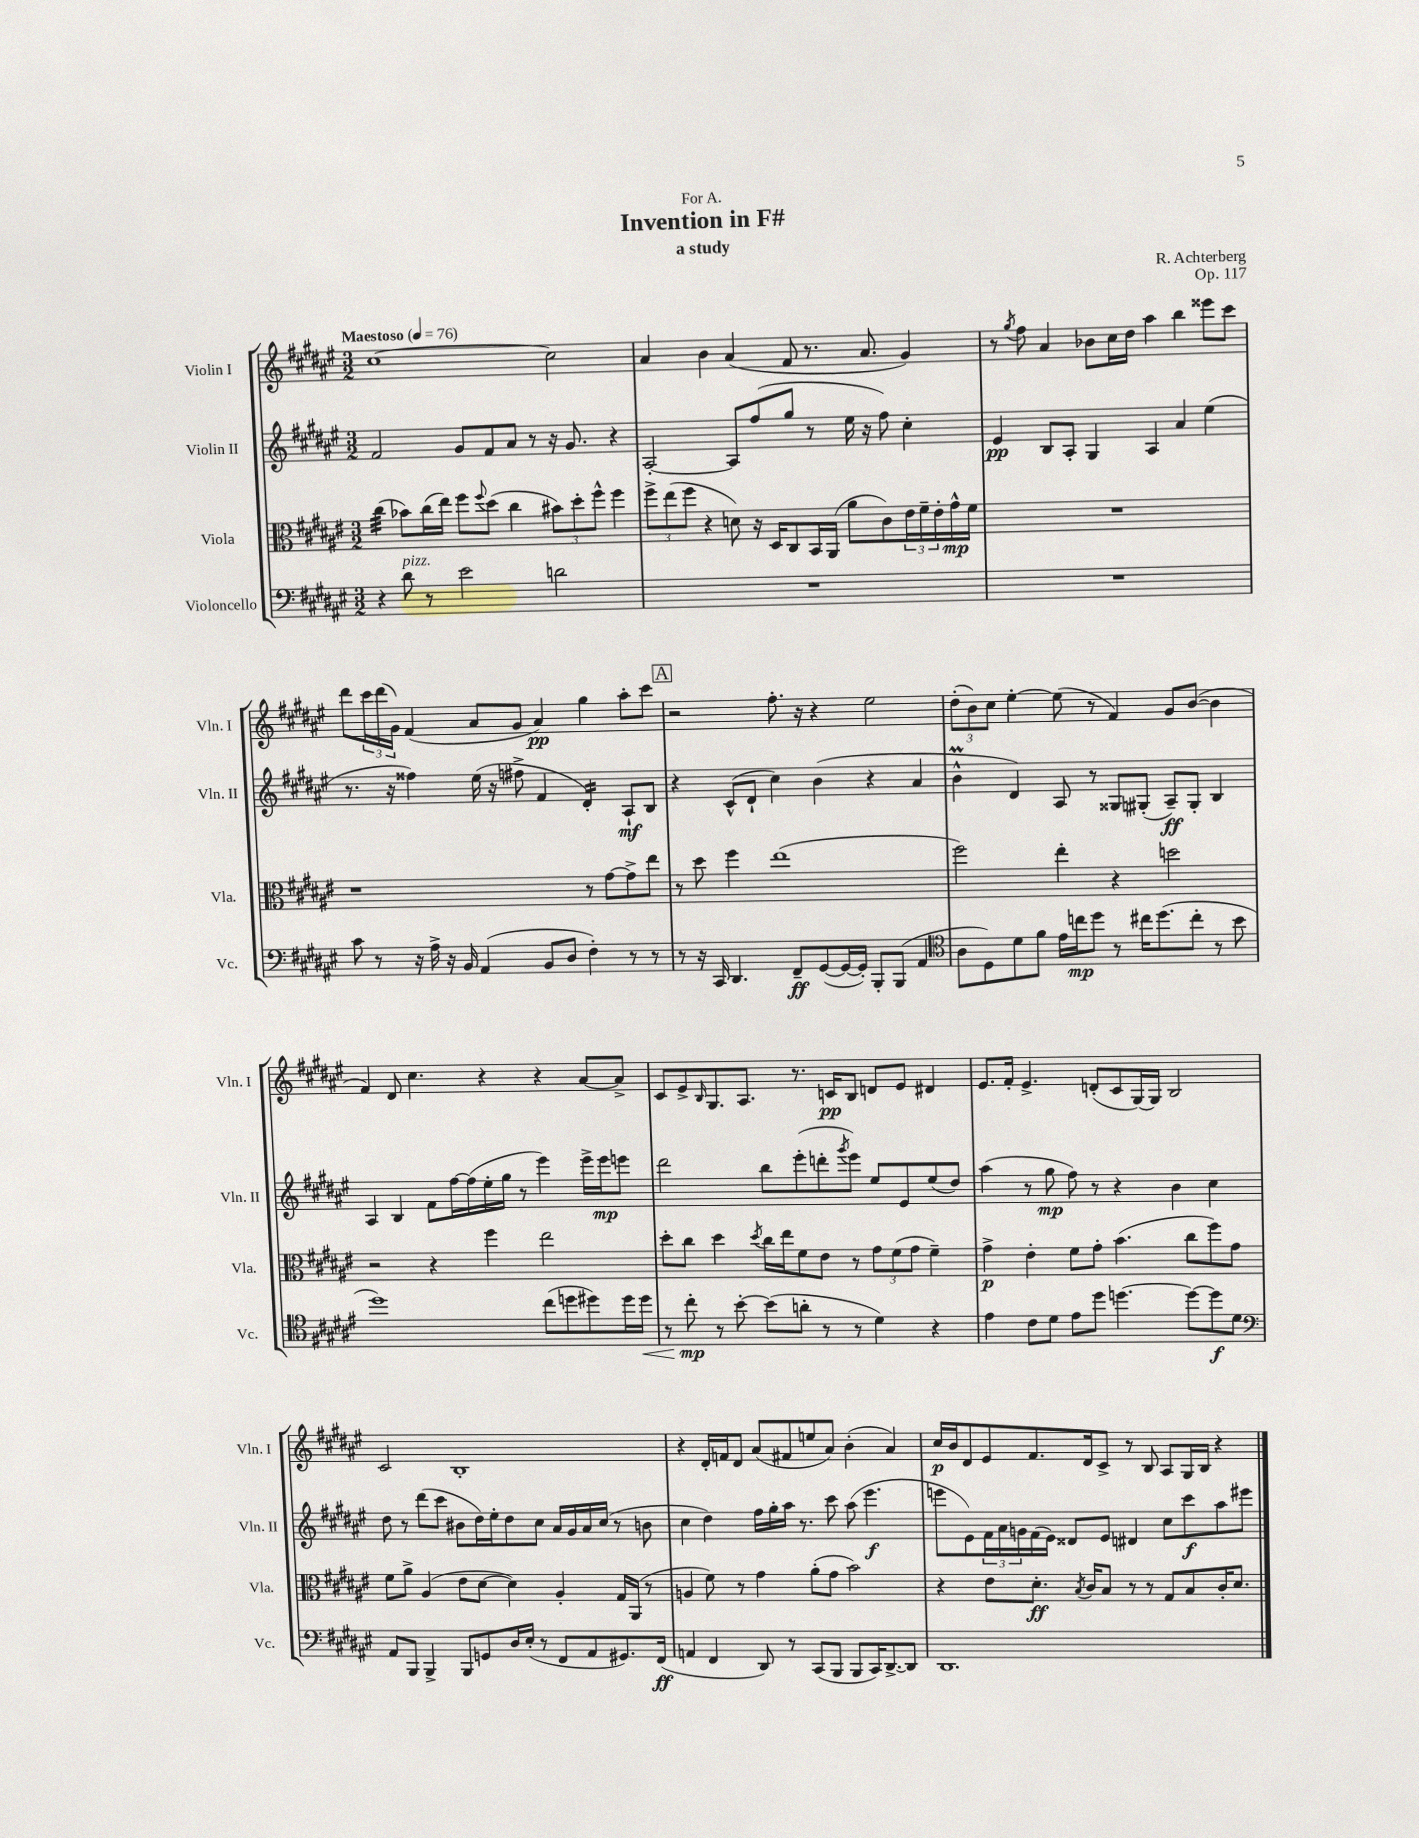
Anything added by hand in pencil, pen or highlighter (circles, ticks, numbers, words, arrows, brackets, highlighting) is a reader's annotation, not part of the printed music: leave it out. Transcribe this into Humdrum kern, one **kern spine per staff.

**kern	**kern	**kern	**kern
*staff4	*staff3	*staff2	*staff1
*clefF4	*clefC3	*clefG2	*clefG2
*k[f#c#g#d#a#e#]	*k[f#c#g#d#a#e#]	*k[f#c#g#d#a#e#]	*k[f#c#g#d#a#e#]
*M3/2	*M3/2	*M3/2	*M3/2
*MM76	*MM76	*MM76	*MM76
4r	(4cc#\	2f#/	[1cc#
8d#\	8b-\L)	.	.
8r	(16cc#\L	.	.
.	16ee#\JJ)	.	.
2e#\	8ff#\L	8g#/L	.
.	8qqff#/	.	.
.	(8dd#\J	8f#/	.
.	4cc#\	8a#/J	.
.	.	8r	.
2d\	12b#\L)	16r	2cc#\]
.	.	8.g#/	.
.	12dd#'\	.	.
.	12ff#^^\J	.	.
.	4ff#\	4r	.
=	=	=	=
1.r	12ff#^\L	[2A#'/	4a#/
.	(12ee#\	.	.
.	12ff#\J	.	.
.	4r	.	4b\
.	8d\)	8A#/]L	(4a#/
.	16r	(8ff#/	.
.	16D#/LK	.	.
.	8C#/	8gg#/J	8f#/
.	16BB/L	8r	8.r
.	(16AA#/JJ	.	.
.	8a#\L	16ee#\	.
.	.	16r	8.a#/
.	8c#\)	8ff#\)	.
.	24e#\L	4cc#'\	4g#/)
.	24f#~\	.	.
.	24e#'\	.	.
.	16g#^^\	.	.
.	16f#\JJ	.	.
=	=	=	=
1.r	1.r	4e#/	8r
.	.	.	8qgg#/
.	.	.	8ff#\
.	.	8B/L	4a#/
.	.	8A#'/J	.
.	.	4G#/	8b-\L
.	.	.	16cc#\L
.	.	.	16dd#\JJ
.	.	4A#/	4aa#\
.	.	4a#/	4bb\
.	.	(4ee#\	8eee##\L
.	.	.	8ccc#\J
=	=	=	=
8c#\	1r	8.r	8ddd#\L
8r	.	.	24ccc#\L
.	.	.	(24ddd#\
.	.	16r	.
.	.	.	24g#\JJ)
16r	.	4ff##\)	(4f#/
16A#^\	.	.	.
16r	.	.	.
16BB/	.	.	.
(4AA#/	.	(16ee#\	8a#/L
.	.	16r	.
.	.	8ff#^\	8g#/J
8BB/L	.	4f#/	4a#/)
8D#/J	.	.	.
4F#'\)	8r	4d#'/)	4gg#\
.	[8g#\L	.	.
8r	8g#^\]	8A#`/L	8aa#'\L
8r	8ee#\J	8B/J	8ccc#\J
=	=	=	=
8r	8r	4r	2r
16r	8dd#\	.	.
16CC#/	.	.	.
4.DD#/	4ff#\	(8c#^^/L	.
.	.	8d#`/J	.
.	(1ee#	4cc#\)	8.ff#'\
8FF#~/L	.	.	.
.	.	.	16r
([8GG#/	.	(4b\	4r
16GG#/_L	.	.	.
16GG#'/]JJ)	.	.	.
8BBB'/L	.	4r	2ee#\
(8BBB/J	.	.	.
4AA#/	.	4a#/	.
=	=	=	=
*clefC4	*	*	*
8A#\L	2ff#\)	4b^^\	(12dd#'\L
.	.	.	12b\)
8D#\)	.	.	.
.	.	.	12cc#\J
8d#\	.	4d#/)	[4ee#'\
8f#\J	.	.	.
16e#\LL	4ee#'\	8A#/	(8ee#\]
16cc\J	.	.	.
8dd#\J	.	8r	8r
8r	4r	8G##/L	4f#/)
16cc#\LK	.	(8G#'/J	.
(8.dd#\	.	.	.
.	2dd\	8A#~/L)	8g#/L
8cc#'\J	.	8G#'/J	([8b/J
8r	.	4B/	4b\]
8b\	.	.	.
=	=	=	=
1dd#)	2r	4A#/	4f#/)
.	.	4B/	8d#/
.	.	.	4.cc#\
.	4r	8f#\L	.
.	.	[16ff#\L	.
.	.	(16ff#\]	.
.	4ff#\	16ee#'\	4r
.	.	16gg#\JJ	.
.	.	8r	.
(8cc#\L	2ee#\	4eee#\)	4r
8dd\	.	.	.
8dd#\)	.	16eee#^\LL	[8a#/L
.	.	16eee#\J	.
16dd#\L	.	8eee\J	8a#^/]J
16dd#\JJ	.	.	.
=	=	=	=
8r	8dd#'\L	2ddd#\	8c#/L
8cc#'\	8cc#\J	.	8e#^/
.	.	.	16qqB/
8r	4dd#\	.	8.G#/
[8b'\	.	.	.
.	.	.	8.A#/J
.	8qdd#/	.	.
(8b\]L	16cc#\LL	8bb\L	.
.	16ee#\J	.	.
8a'\J	8f#\	(8eee#'\	8.r
8r	8e#\J	8ddd'\	.
.	.	.	16c/LK
.	.	8qggg#/	.
8r	8r	8eee#\J)	8B/J
4d#\)	12g#\L	8ee#/L	8d/L
.	(12f#\	.	.
.	.	8e#/	8e#/J
.	12g#\J	.	.
4r	4f#~\)	(8ee#/	4d#/
.	.	8dd#/J)	.
=	=	=	=
4e#\	4g#^\	(4aa#\	8.e#/L
.	.	.	16f#'/Jk
8c#\L	4e#'\	8r	4.e#^/
8d#\J	.	8gg#\	.
8e#\L	8f#\L	8ff#\)	.
8dd#\J	8g#'\J	8r	(8d'/L
[4.dd\	(4.b\	4r	8c#/
.	.	.	[16G#/L)
.	.	.	16G#/]JJ
.	.	4b\	2B/
8dd\_L	8cc#\L	.	.
8dd\]	8ff#\)	4cc#\	.
8d#\J	8g#\J	.	.
=	=	=	=
*clefF4	*	*	*
8AA#/L	8f#\L	8dd#\	2c#/
8BBB/J	8a#^\J	8r	.
4BBB^/	(4A#/	(8ddd#\L	.
.	.	8ccc#\J	.
8BBB/L	8e#\L	8b#\L	1B'
8GG/	[8d#\J	16dd#\L)	.
.	.	16ee#'\J	.
16D#/L	4d#\])	8dd#\	.
(16E#'/JJ	.	.	.
8r	.	8cc#\J	.
8FF#/L	4A#'/	16a#/LL	.
.	.	16g#/	.
8AA#/	.	16a#/	.
.	.	(16cc#/JJ	.
8.GG#/)	16G#/LL	8r	.
.	(16AA#/JJ	.	.
.	8r	8b\	.
(16FF#/Jk	.	.	.
=	=	=	=
4AA/	4A/	4cc#\	4r
4FF#/	8f#\)	4dd#\)	16d#'/LL
.	.	.	16f/J
.	8r	.	8d#/J
8DD#/)	4g#\	16ff#\LL	(8a#/L
.	.	16gg#'\	.
8r	.	16aa#\JJ	8f#/
.	.	8.r	.
(8CC#/L	(8a#'\L	.	8ee/
8BBB/J	8g#\J	8ccc#\	8a#/J)
8BBB/L	2b\)	(8aa#\	(4b'\
16CC#/K)	.	4.eee#\	.
[8.DD#^/	.	.	.
.	.	.	4a#/)
8DD#/]J	.	.	.
=	=	=	=
1.DD#	4r	8eee\L	16cc#/LL
.	.	.	16b/J
.	.	8e#\)	8d#/
.	8e#\L	24f#\L	8e#/
.	.	24a#\	.
.	.	24g\	.
.	8.d#'\J	(16f#\	8.f#/
.	.	16e#\JJ)	.
.	.	8d##/L	.
.	8qB/	.	.
.	16c#/LK	.	16d#/k
.	8B/J	8e#/J	8c#^/J
.	8r	4d#/	8r
.	8r	.	8B/
.	8G#/L	8cc#\L	8A#/L
.	8B/	8ccc#\	16G#/L
.	.	.	16B/JJ
.	16c#'/K	8aa#\	4r
.	8.d#/J	.	.
.	.	8eee#\J	.
==	==	==	==
*-	*-	*-	*-
